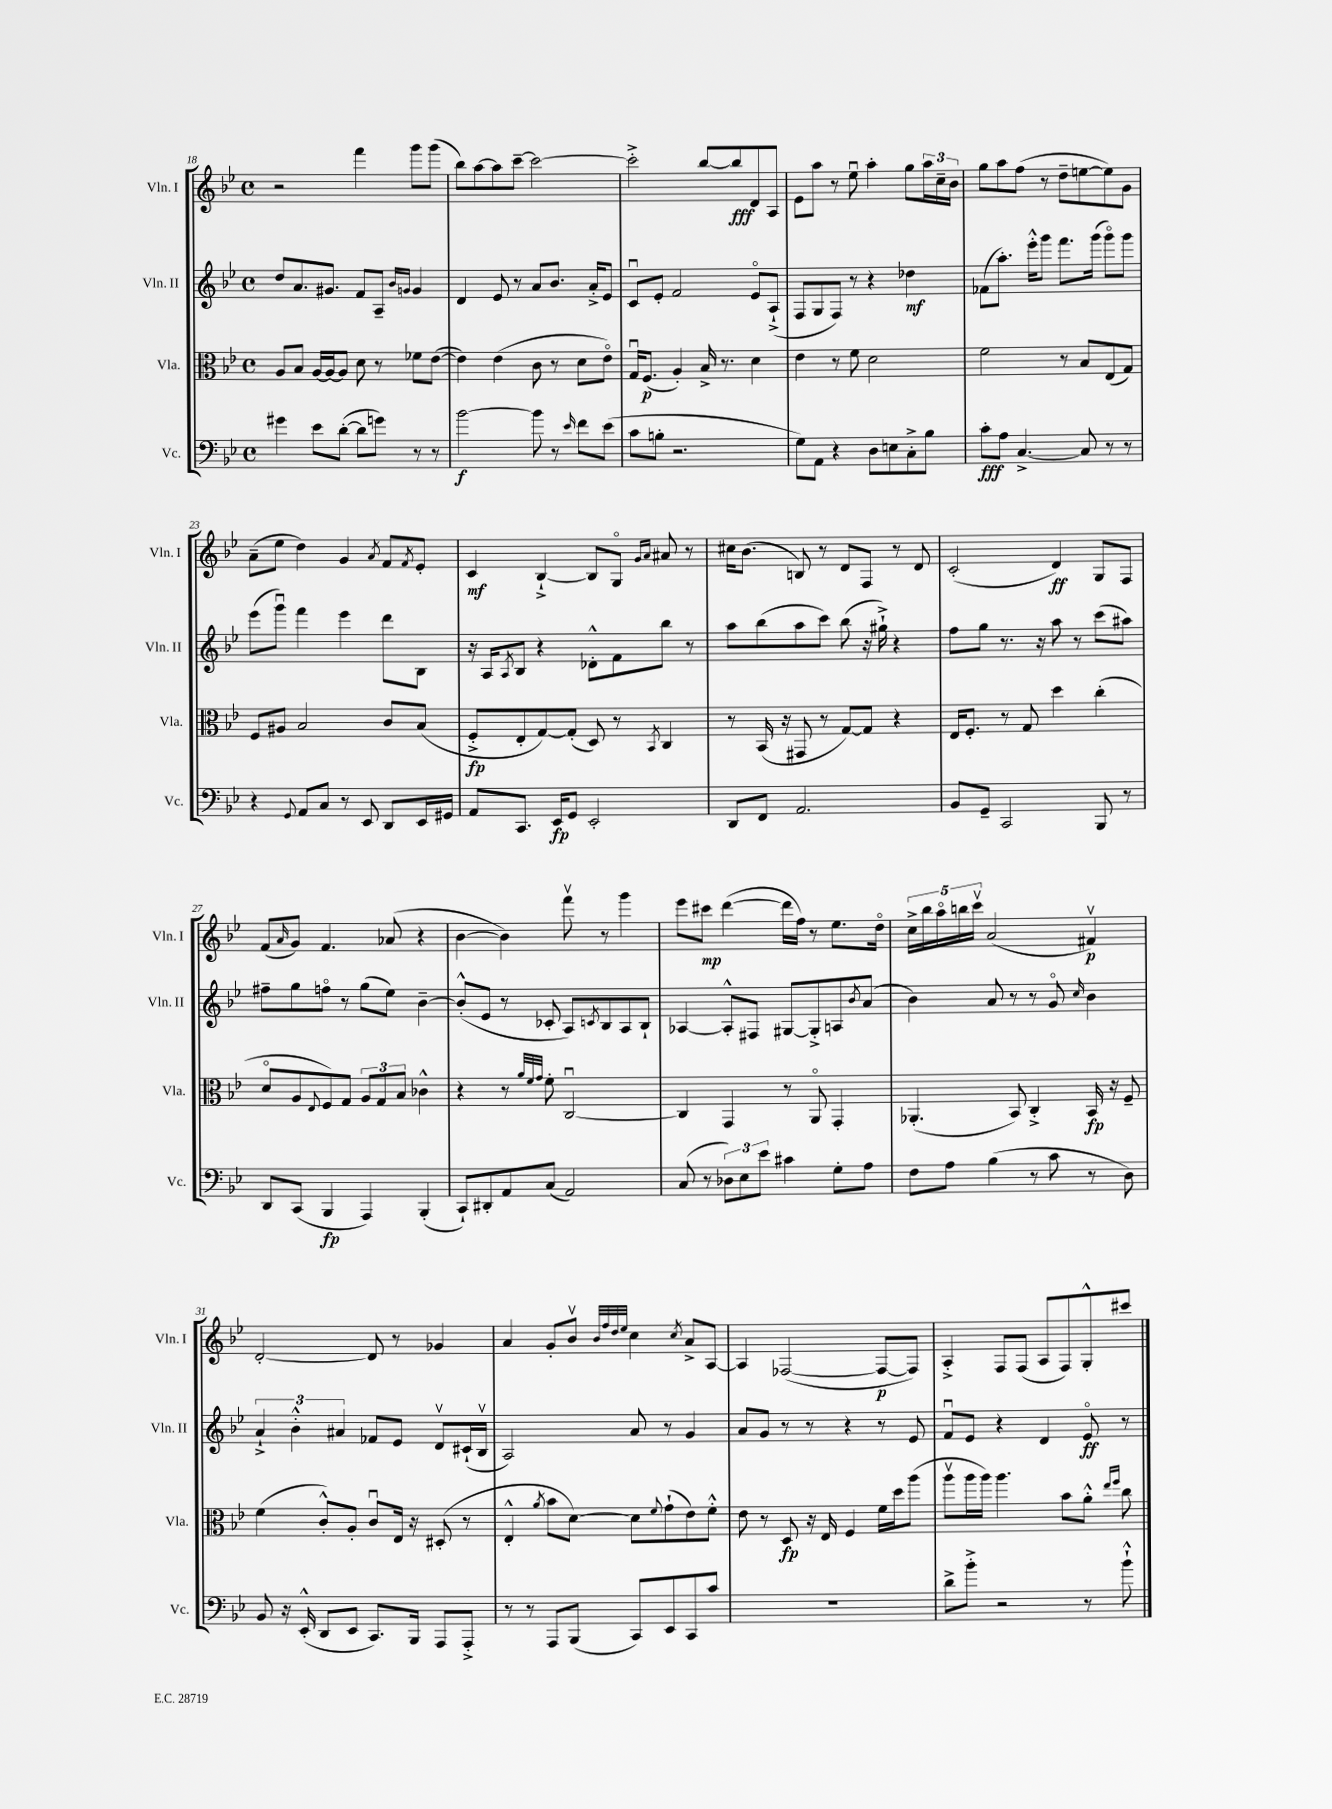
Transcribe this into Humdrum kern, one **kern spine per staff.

**kern	**kern	**kern	**kern
*staff4	*staff3	*staff2	*staff1
*clefF4	*clefC3	*clefG2	*clefG2
*k[b-e-]	*k[b-e-]	*k[b-e-]	*k[b-e-]
*M4/4	*M4/4	*M4/4	*M4/4
*met(c)	*met(c)	*met(c)	*met(c)
4g#	8A	8dd	2r
.	8B-	8.a	.
8e-	[16A	.	.
.	16A_	8.g#	.
([8d'	8A]	.	.
8d]	8d	8f	4fff
8g)	8r	8A~	.
.	.	16qqb-	.
.	.	16qqg	.
8r	8f-	4g	8ggg
8r	([8e-	.	(8ggg
=	=	=	=
[2b-	4e-])	4d	8bb-)
.	.	.	[8aa
.	(4e-	8e-	8aa]
.	.	8r	[8ccc~
8b-]	8c	8a	2ccc_
8r	8r	8.b-	.
16qqe-	.	.	.
8f	8d	.	.
.	.	16a'^	.
(8e-	8e-o)	8e-	.
=	=	=	=
8c	16Gu	8cu	2ccc'^]
.	(8.F	.	.
8B'	.	8e-'	.
2.r	4A')	2f	.
.	16B-^	.	[8bb-
.	8.r	.	.
.	.	.	8bb-]
.	4d	8e-o	8d
.	.	(8A`^	8A
=	=	=	=
8G)	4e-	8F	8e-
8AA	.	8G	8aa
4r	8r	8F)	8r
.	8f	8r	8ee-u
8D	2d	4r	4aa'
8E	.	.	.
8C'^	.	4dd-	8gg
8B-	.	.	24aa
.	.	.	24cc~
.	.	.	24b-
=	=	=	=
8c'	2f	(8f-	8gg
8A	.	8.aa')	8aa
[4.C^	.	.	(8ff
.	.	16eee-'^^	.
.	.	8ggg	8r
.	8r	8.fff	8dd~
8C]	8B-	.	[8ee
.	.	(16ggg	.
8r	(8E-	8gggo)	8ee])
8r	8G)	8ggg	8g
=	=	=	=
4r	8F	(8eee-	(8a~
.	8A#	8gggu)	8ee-
8qqGG	.	.	.
8AA	2B-	4fff	4dd)
8C	.	.	.
8r	.	4eee-	4g
8EE-	.	.	.
.	.	.	8qa
8DD	8c	8ddd	8f
.	.	.	8qf
16EE-	(8B-	8B-	8e-'
16GG#	.	.	.
=	=	=	=
8AA	8F'^	16r	4c
.	.	16A	.
.	.	8qA	.
8.CC	8E-'	8B-	.
.	[8G)	4r	[4B-`^
16EE-	.	.	.
8GG	(8G']	.	.
2EE-'	8D)	8d-'^^	8B-]
.	8r	8f	8Go
.	.	.	16qqg
.	8qBB-	.	16qqa
.	4C	8bb-	8a#
.	.	8r	8r
=	=	=	=
8DD	8r	8aa	16cc#
.	.	.	(8.b-
8FF	(16BB-	(8bb-	.
.	16r	.	.
2.AA	8GG#	8aa	8B)
.	8r	8ccc)	8r
.	[8G)	(8bb-	8d
.	8G]	16r	8F
.	.	16gg#`^)	.
.	4r	4r	8r
.	.	.	8d
=	=	=	=
8BB-	16E-	8ff	(2c'
.	8.F'	.	.
8GG~	.	8gg	.
2CC	8r	8.r	.
.	8G	.	.
.	.	16r	.
.	4dd	8aa	4d)
.	.	8r	.
8BBB-	(4cc'	(8ccc	8G
8r	.	8aa#)	8F
=	=	=	=
8DD	8do	8ff#~	(8f
.	.	.	16qqa
(8CC	8A	8gg	8g)
.	8qqE-	.	.
4BBB-	8F)	8ffo	4.f
.	8G	8r	.
4AAA)	12A	(8gg	.
.	12G	.	.
.	.	8ee-)	(8a-
.	12B-	.	.
(4BBB-'	4c-^^	[4b-~	4r
=	=	=	=
8CC`)	4r	(8b-'^^]	[4b-
8DD#'	.	8e-	.
8AA	8r	8r	4b-])
.	32qqa	.	.
.	32qqf	.	.
.	32qqg	.	.
(8C	8f'	8c-'	.
2AA)	[2Cu	8A)	8fffv
.	.	8qc	.
.	.	8B-	8r
.	.	8A	4ggg
.	.	8B-`	.
=	=	=	=
(8C	4C]	[4A-	8eee-
8r	.	.	8ccc#
12D-)	4GG	8A-'^^]	([4ddd
12E-	.	.	.
.	.	8F#	.
12e-	.	.	.
4c#	8r	[8G#	16ddd]
.	.	.	16ff)
.	8AAo	8G#'^]	8r
8G'	4GG'	8A	8.ee-
.	.	8qb-	.
8A	.	(8a	.
.	.	.	16ddo
=	=	=	=
8F	(4.AA-'	4b-)	20cc^
.	.	.	20bb-
.	.	.	20aao
8A	.	.	.
.	.	.	20bb
.	.	.	20cccv
(4B-	.	8a	(2a
.	8BB-)	8r	.
8r	4C'^	8r	.
8c	.	8go	.
.	.	16qqcc	.
8r	16BB-	4b-	4f#v)
.	16r	.	.
8D)	8F~	.	.
=	=	=	=
8BB-	(4f	6a`^	[2d'
16r	.	.	.
.	.	6b-'^^	.
(16EE-'^^	.	.	.
8DD	8c'^^)	.	.
.	.	6a#	.
8EE-	8A'	.	.
8.CC)	8cu	8f-	8d]
.	16E-	8e-	8r
16BBB-	16r	.	.
8AAA	(8D#'	8dv	4g-
8AAA'^	8r	(16c#`	.
.	.	16B-v	.
=	=	=	=
8r	4E-'^^	2A)	4a
8r	.	.	.
.	8qa	.	.
8AAA	8b-	.	8g'
(8BBB-	[8d)	.	8b-v
.	.	.	32qqb-
.	.	.	32qqff
.	.	.	32qqdd
.	.	.	32qqee-
8CC)	8d]	8a	4cc
.	8qqf	.	.
8EE-	(8g`	8r	.
.	.	.	8qcc
8CC	8e-)	4g	8a^
8c	8f'^^	.	[8A
=	=	=	=
1r	8e-	8a	4A]
.	8r	8g	.
.	8D	8r	([2F-
.	16r	8r	.
.	16E-	.	.
.	4F	4r	.
.	16f	8r	8F-_
.	16dd	.	.
.	(8aa	8e-	8F-])
=	=	=	=
8d^	8aav	8fu	4A'^
8b-'^	16aa	8e-	.
.	16aa)	.	.
2r	4.aa	4r	8F
.	.	.	(8F
.	.	4d	8A
.	8b-	.	8F)
8r	8a'^^	8e-o	8G'^^
.	16qqee-	.	.
.	16qqff	.	.
8b-`^^	8cc	8r	8ccc#
==	==	==	==
*-	*-	*-	*-
